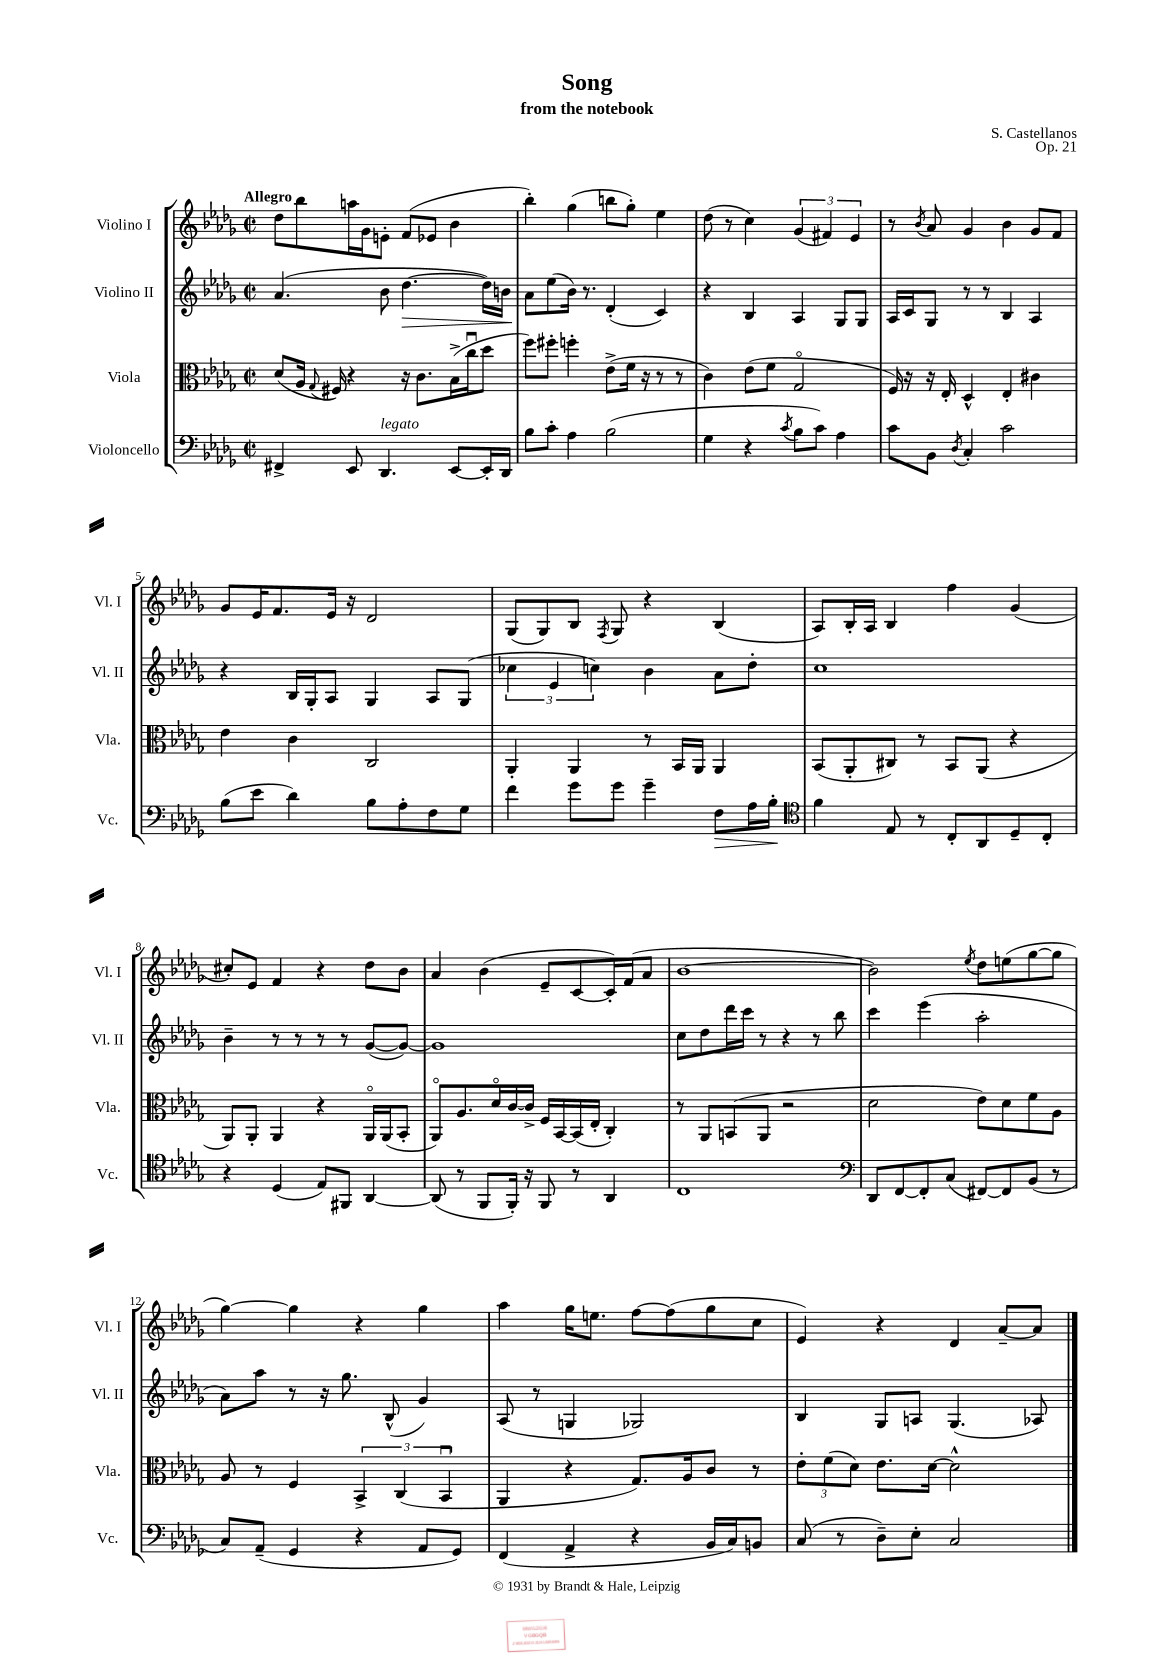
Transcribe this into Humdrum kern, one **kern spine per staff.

**kern	**kern	**kern	**kern
*staff4	*staff3	*staff2	*staff1
*clefF4	*clefC3	*clefG2	*clefG2
*k[b-e-a-d-g-]	*k[b-e-a-d-g-]	*k[b-e-a-d-g-]	*k[b-e-a-d-g-]
*M2/2	*M2/2	*M2/2	*M2/2
*met(c|)	*met(c|)	*met(c|)	*met(c|)
4FF#^	(8d-	(4.a-	8dd-
.	16A-	.	8bb-
.	8qqG-	.	.
.	16F#)	.	.
8EE-	4r	.	16aa
.	.	.	16g-
4.DD-	.	8b-	8e'
.	16r	[4.dd-	(8f
.	8.c	.	.
.	.	.	8e-
[8EE-	(16B-^	.	4b-
.	16ccu	.	.
16EE-']	8dd-	16dd-])	.
16DD-	.	16b	.
=	=	=	=
8B-	8ff)	8a-	4bb-')
8c'	8ff#'	(8ee-	.
4A-	4ff'	16b-)	(4gg-
.	.	8.r	.
(2B-	(8e-^	(4d-'	8bb
.	16f	.	8gg-')
.	16r	.	.
.	8r	4c)	4ee-
.	8r	.	.
=	=	=	=
4G-	4c)	4r	(8dd-
.	.	.	8r
4r	(8e-	4B-	4cc)
.	8f	.	.
8qc	.	.	.
8B-	2G-o	4A-	(6g-
8c)	.	.	.
.	.	.	6f#)
4A-	.	8G-	.
.	.	.	6e-
.	.	8G-	.
=	=	=	=
8c	16F)	16A-	8r
.	16r	16c	.
.	.	.	8qb-
8BB-	16r	8G-	8a-
.	16E-'	.	.
8qD-	.	.	.
4C'	4D-^^	8r	4g-
.	.	8r	.
2c	4E-'	4B-	4b-
.	4c#	4A-	8g-
.	.	.	8f
=	=	=	=
(8B-	4e-	4r	8g-
8e-	.	.	16e-
.	.	.	8.f
4d-)	4c	16B-	.
.	.	16G-'	.
.	.	8A-	16e-
.	.	.	16r
8B-	2C	4G-	2d-
8A-'	.	.	.
8F	.	8A-	.
8G-	.	(8G-	.
=	=	=	=
4f	4AA-'	6cc-	(8G-
.	.	.	8G-)
.	.	6e-	.
8g-	4AA-	.	8B-
.	.	6cc)	.
.	.	.	8qF
8g-	.	.	8G-
4g-~	8r	4b-	4r
.	16BB-	.	.
.	16AA-	.	.
8F	4AA-	8a-	(4B-
16A-	.	8dd-'	.
16B-'	.	.	.
=	=	=	=
*clefC4	*	*	*
4f	(8BB-	1cc	8A-)
.	8AA-'	.	16B-'
.	.	.	16A-
8E-	8C#)	.	4B-
8r	8r	.	.
8C'	8BB-	.	4ff
8AA-	(8AA-	.	.
8D-~	4r	.	(4g-
8C'	.	.	.
=	=	=	=
4r	8AA-)	4b-~	8cc#')
.	8AA-'	.	8e-
(4D-	4AA-	8r	4f
.	.	8r	.
8E-)	4r	8r	4r
8FF#	.	8r	.
[4AA-	16AA-o	([8g-	8dd-
.	(16AA-	.	.
.	8BB-'	8g-_)	8b-
=	=	=	=
(8AA-]	8AA-o)	1g-]	4a-
8r	8.A-	.	.
8FF	.	.	(4b-
.	16d-o	.	.
16FF')	[16c	.	.
16r	16c^]	.	.
8FF	16F	.	8e-~
.	[16BB-	.	.
8r	(16BB-]	.	[8c
.	16E-'	.	.
4AA-	4C')	.	16c'])
.	.	.	(16f
.	.	.	8a-
=	=	=	=
1C	8r	8cc	[1b-
.	8AA-	8dd-	.
.	(8BB	16ddd-	.
.	.	16ccc	.
.	8AA-	8r	.
.	2r	4r	.
.	.	8r	.
.	.	8bb-	.
=	=	=	=
*clefF4	*	*	*
8DD-	2d-	4ccc	2b-])
[8FF	.	.	.
8FF']	.	(4eee-	.
(8C	.	.	.
.	.	.	8qee-
[8FF#)	8e-)	2aa-'	8dd-
8FF#]	8d-	.	(8ee
(8BB-	8f	.	[8gg-
8r	8A-	.	8gg-]
=	=	=	=
8C)	8A-	8a-)	[4gg-)
(8AA-~	8r	8aa-	.
4GG-	4F	8r	4gg-]
.	.	16r	.
.	.	8.gg-	.
4r	6BB-^	.	4r
.	.	(8B-^^	.
.	(6C	.	.
8AA-	.	4g-)	4gg-
.	6BB-u	.	.
8GG-)	.	.	.
=	=	=	=
(4FF	4AA-	(8A-	4aa-
.	.	8r	.
4AA-^	4r	4G	16gg-
.	.	.	8.ee
4r	8.G-)	2G-)	[8ff
.	.	.	(8ff]
.	16A-	.	.
16BB-	8c	.	8gg-
16C)	.	.	.
8BB	8r	.	8cc
=	=	=	=
(8C	12e-'	4B-	4e-)
.	(12f	.	.
8r	.	.	.
.	12d-)	.	.
8D-~)	8.e-	8G-	4r
8E-'	.	8A	.
.	[16d-	.	.
2C	2d-^^]	(4.G-	4d-
.	.	.	[8a-~
.	.	8A-)	8a-]
==	==	==	==
*-	*-	*-	*-
